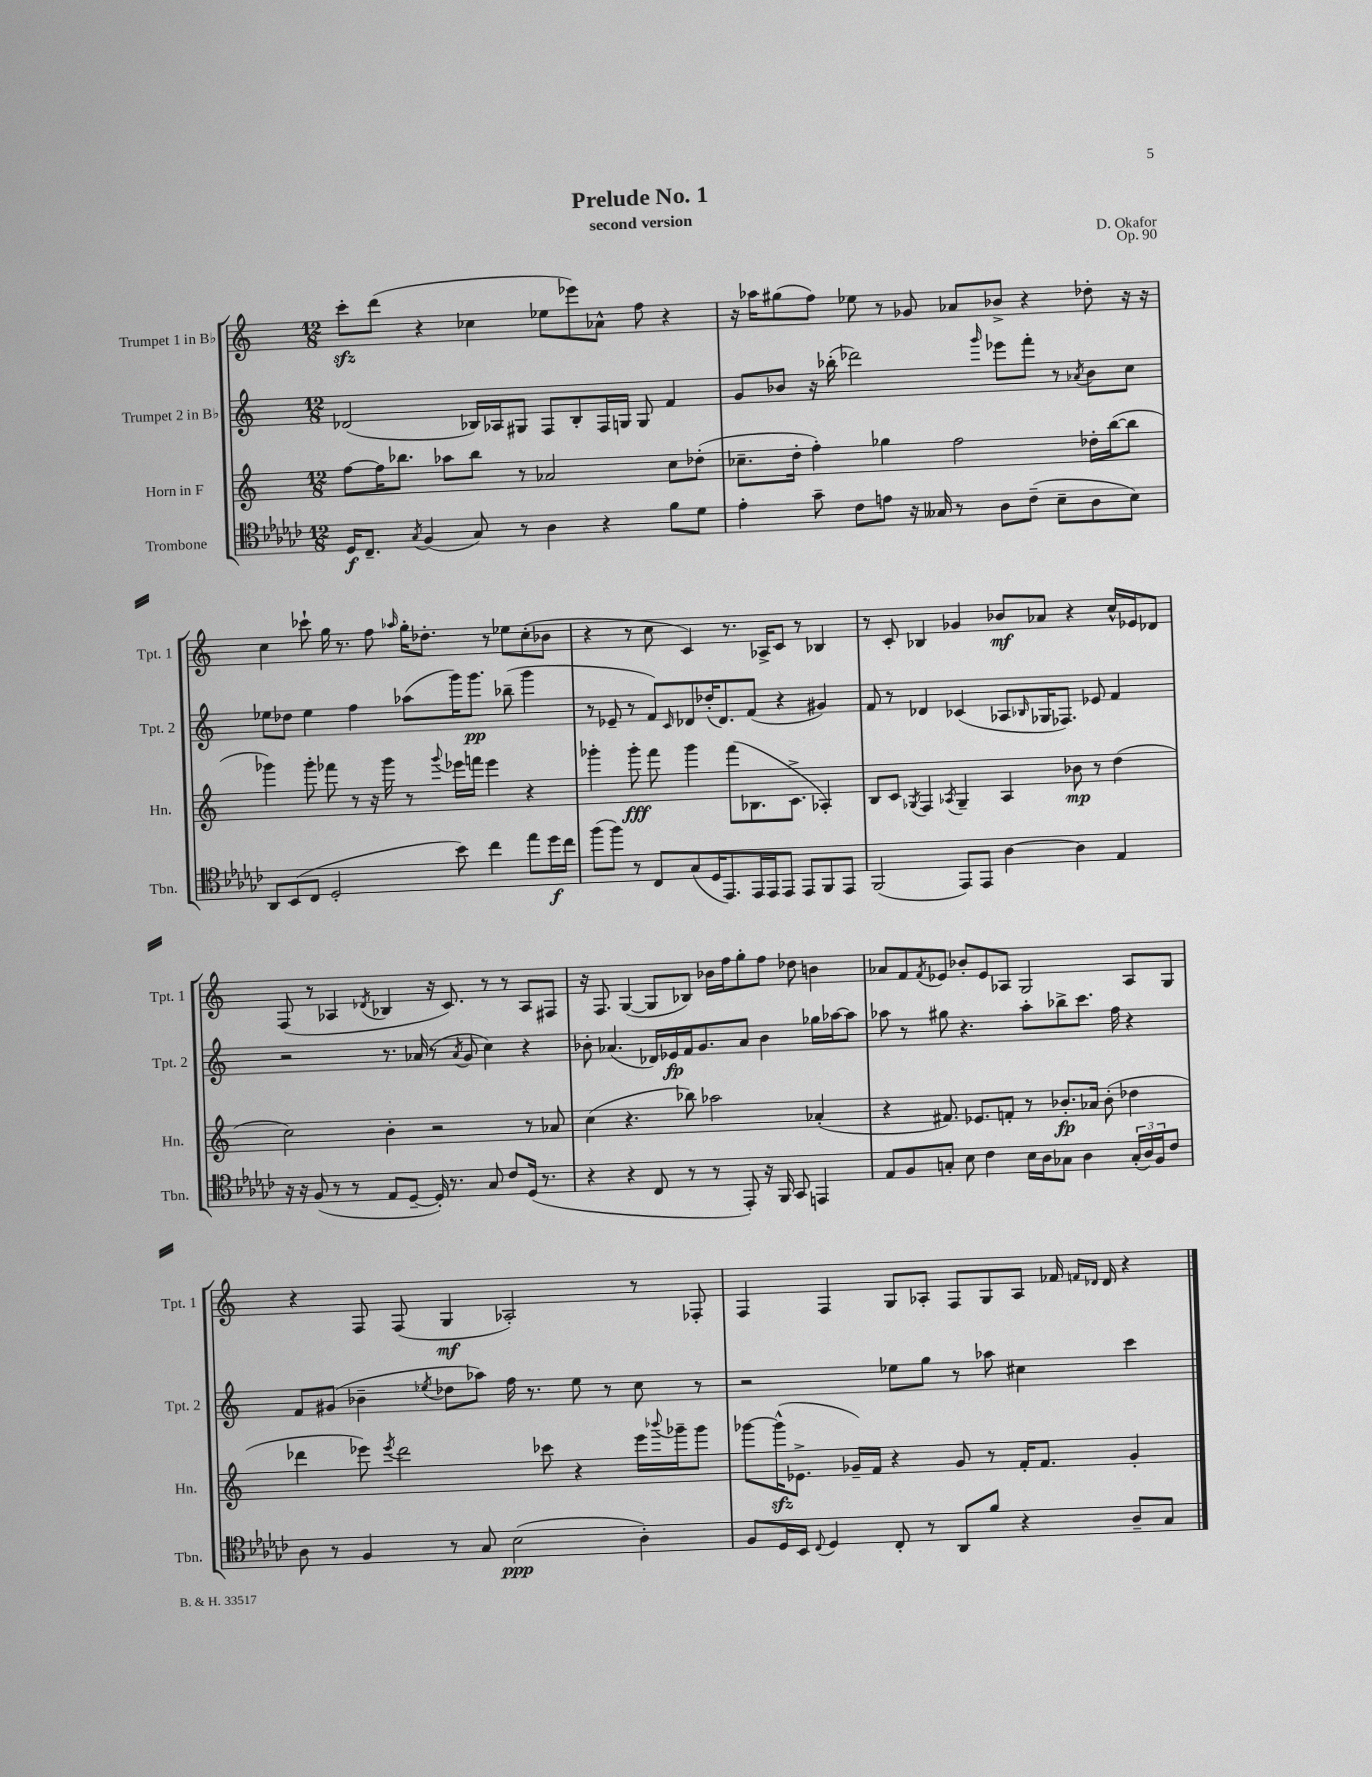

**kern	**kern	**kern	**kern
*staff4	*staff3	*staff2	*staff1
*clefC4	*clefG2	*clefG2	*clefG2
*k[b-e-a-d-g-c-]	*k[]	*k[]	*k[]
*M12/8	*M12/8	*M12/8	*M12/8
16D-	[8ff	(2d-	8ccc'
8.C-~	.	.	.
.	16ff]	.	(8ddd
.	8.bb-	.	.
8qG-	.	.	.
(4F	.	.	4r
.	8aa-	.	.
8G-)	8bb-	16B-)	4cc-
.	.	16A-	.
8r	8r	8G#	.
4A-	2a-	8F	8ee-
.	.	8B-'	8eee-)
4r	.	16F	8a-^^
.	.	16G	.
.	.	8G	8ff
8f	8cc	4f	4r
8d-	(8dd-'	.	.
=	=	=	=
4e-'	8.cc-~	8g	16r
.	.	.	16aa-
.	.	8b-	(8gg#
.	16dd'	.	.
8g-~	4ff')	16r	8ff)
.	.	(16bb-'	.
8c-	.	2ddd-)	8ee-
8e	4gg-	.	8r
16r	.	.	8g-
16G--	.	.	.
8r	2ff	.	8a-
.	.	16qqggg	.
8A-	.	8eee-	8b-^
(8c-~	.	8fff'	4r
8B-~	.	8r	.
.	.	8qa-	.
8A-	16dd-'	8b-	8dd-'
.	([16bb	.	.
8B-)	8bb]	8cc	16r
.	.	.	16r
=	=	=	=
8AA-	4ggg-)	8ee-	4cc
(8BB-	.	8dd-	.
8C-	8ggg-'	4ee-	8ccc-`
2D-'	8fff-	.	16gg
.	.	.	8.r
.	8r	4ff	.
.	16r	.	8ff
.	16ggg-	.	.
.	.	.	16qqaa-
.	8r	(8aa-	16gg'
.	.	.	8.dd-'
.	8qqggg-	.	.
8b-)	16eee-	16ggg)	.
.	16fff	8.ggg	.
4cc-	4eee-	.	8r
.	.	(8bb-~	8ee-
8ee-	4r	4ggg	(8cc'
16dd-	.	.	8b-
16cc-	.	.	.
=	=	=	=
(8ff	4ggg-'	8r	4r
8ff)	.	8e-~	.
8r	8ggg-'	8r	8r
8C-	8fff	8f)	8cc
.	.	16qqc	.
(8G-	4ggg-	8d-	4c)
16D-	.	(16dd-'	.
8.EE-)	.	8.d-)	.
.	(8fff	.	8.r
16EE-	8.B-	(8f	.
16EE-	.	.	16A-^
8EE-	.	4r	8c
.	8.c^	.	.
8EE-	.	.	8r
8FF	4A-')	4g#)	4B-
8EE-	.	.	.
=	=	=	=
(2FF	8B	8f	8r
.	8c	8r	8c'
.	8qG-	.	.
.	4F	4d-	4B-
.	8qA-	.	.
8EE-)	4G-~	(4c-	4g-
8EE-	.	.	.
[4A-	4A-	8A-	8b-
.	.	16qqB-	.
.	.	16G-	8a-
.	.	8.F-)	.
4A-]	8b-	.	4r
.	8r	8e-	.
4E-	(4dd	4f	16cc^^
.	.	.	16e-
.	.	.	8d-
=	=	=	=
16r	2cc)	2r	(8F
16r	.	.	.
(8F	.	.	8r
8r	.	.	4A-
8r	.	.	.
.	.	.	8qd-
8E-	4b'	8.r	4B-
[8D-~	.	.	.
.	.	(16a-	.
16D-'])	2r	8r	16r
8.r	.	.	8.c)
.	.	8qa-	.
.	.	8g	.
8G-	.	4cc)	8r
8c-	.	.	8r
(16D-	8r	4r	8A-
8.r	.	.	.
.	8a-	.	8F#
=	=	=	=
4r	(4cc	8b-'	16r
.	.	.	8.F
.	.	(4.a-	.
4r	4.r	.	([4G
8C-	.	16d-)	8G]
.	.	16e-	.
8r	8bb-)	16f	8B-)
.	.	8.g	.
8r	2aa-	.	16b-
.	.	.	16ff
8EE-')	.	8a-	8gg'
16r	.	4b-	8ff
16FF	.	.	.
8GG-	.	.	8dd-
4EE	(4a-'	16gg-	4b
.	.	[16aa-	.
.	.	8aa-]	.
=	=	=	=
8E-	4r	8aa-	8a-
8F	.	8r	8f
.	.	.	8qf
8G'	8.f#)	8gg#	8e-
8B-	.	4.r	8b-'
.	8.e-	.	.
4c-	.	.	8e-
.	8f'	.	8A-
16B-	8r	8aa-'	2G
16A-	.	.	.
8G-	8.b-'	8bb-^	.
4A-	.	8.ccc	.
.	16a-	.	.
.	(8b-'	.	.
.	.	16ff	.
(24G-'	4dd-	4r	8A-
24A-)	.	.	.
24F	.	.	.
8c-	.	.	8G
=	=	=	=
8A-	4ddd-	8f	4r
8r	.	(8g#	.
4F	8eee-)	4b-~	8F
.	8qeee-	.	.
.	2ddd-	.	(8F
.	.	8qee-	.
8r	.	8dd-	4G
8G-	.	8aa-)	.
(2B-	.	16ff	2A-')
.	.	8.r	.
.	8ccc-	.	.
.	4r	8ee-	.
.	.	8r	.
4A-')	16eee-	8cc	8r
.	8qqbbb-	.	.
.	16ggg-~	.	.
.	8ggg-	8r	8F-'
=	=	=	=
8F	[8ggg-	2r	4F
16D-	(16ggg-^^]	.	.
16BB-	8.e-^	.	.
8qqC-	.	.	.
4D-	.	.	4F
.	16g-~)	.	.
.	16f	.	.
8C-'	4r	8ee-	8G
8r	.	8gg	8A-'
8AA-	8g-	8r	8F
8f	8r	8aa-	8G
4r	16f'	4cc#	8A-
.	8.f	.	.
.	.	.	16f-
.	.	.	16qqf
.	.	.	16qqd-
.	.	.	16d-
8A-~	4g-'	4ccc	4r
8G-	.	.	.
==	==	==	==
*-	*-	*-	*-
